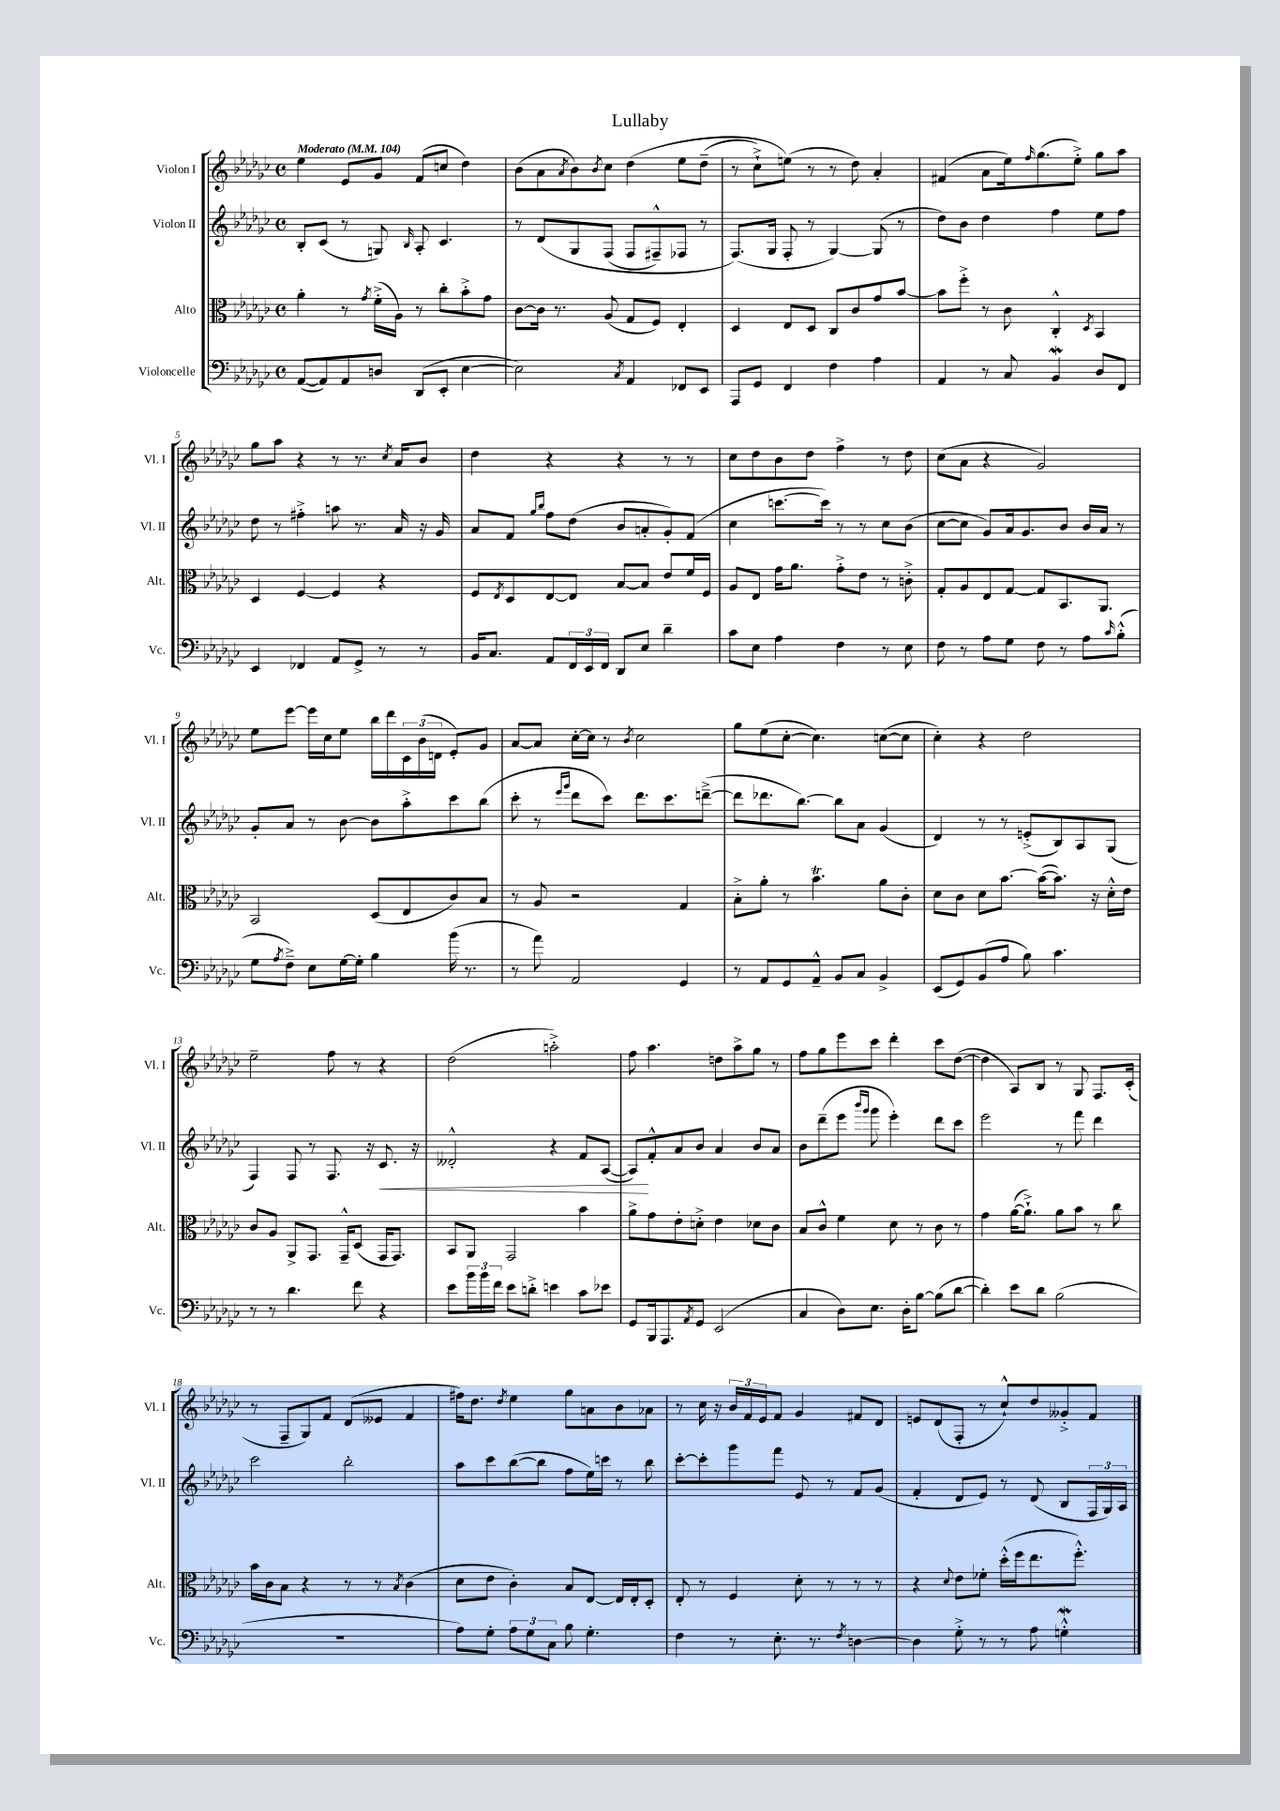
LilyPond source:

\header { title = "Lullaby" }
<<
\new StaffGroup <<
\new Staff = "s0" \with { instrumentName = "Violon I" shortInstrumentName = "Vl. I" } {
    \clef treble \key ges \major \defaultTimeSignature \time 4/4 \tempo "Moderato" 4 = 104
    ees''4 ees'8 ges'8 f'8( c''8 des''4) |
    bes'8( aes'8 \acciaccatura { aes'8 } bes'8) \acciaccatura { bes'8 } ces''8 des''4\( ees''8 des''8--( |
    r8 ces''8-!->) e''8(\) r8 r8 des''8) aes'4-. |
    fis'4( aes'8 ees''16) \grace { f''16 } ges''8.( ees''8-.->) ges''8 aes''8 |
    ges''8 aes''8 r4 r8 r8. \acciaccatura { ces''8 } aes'16 bes'8 |
    des''4 r4 r4 r8 r8 |
    ces''8 des''8 bes'8 des''8 f''4-> r8 des''8 |
    ces''8( aes'8 r4 ges'2) |
    ees''8 ees'''8~ ees'''16 ces''16 ees''8 bes''16 des'''16 \tuplet 3/2 { ces'16 bes'16( d'16 } ees'8-.) ges'8 |
    aes'8~ aes'8 ces''16~-. ces''16 r8 \acciaccatura { bes'8 } ces''2 |
    ges''8 ees''8( ces''8~-. ces''4.) c''8~( c''8 |
    ces''4-.) r4 des''2 |
    ees''2-- f''8 r8 r4 |
    des''2( a''2-.->) |
    f''8 aes''4. d''8 aes''8-> ges''8 r8 |
    f''8 ges''8 ees'''8 ces'''8 des'''4-. ces'''8 des''8~( |
    des''4 aes8) bes8 r8 ges8 f8. ces'16-.( |
    r8 f8-- ges8) f'8 des'8( eeses'8 f'4 |
    fis''16) des''8. \acciaccatura { des''8 } ees''4 ges''8 a'8 bes'8 aes'8 |
    r8 ces''16 r16 \tuplet 3/2 { bes'16 f'16 ees'16 } f'8 ges'4 fis'8 des'8 |
    e'8 des'8( f8-. r8 ces''8-!-^) des''8 geses'8-.-> f'8 \bar "|." |
}
\new Staff = "s1" \with { instrumentName = "Violon II" shortInstrumentName = "Vl. II" } {
    \clef treble \key ges \major \defaultTimeSignature \time 4/4
    bes8-. ces'8( r8 g8) \grace { bes16 } aes8-. ces'4. |
    r8 des'8\( ges8 f8( f8 fis8---^) fes8 r8 |
    f8.(\) ges16 f8-. r8 ges4~) ges8( r8 |
    des''8) bes'8 des''4 f''4 ees''8 f''8 |
    des''8 r8 fis''4-.-> a''8 r8. aes'16 r16 ges'16 |
    aes'8 f'8 \grace { ges''16 bes''16 } f''8 des''8( bes'8 a'8-. ges'8-.) f'8( |
    ces''4 c'''8.~ c'''16) r8 r8 ces''8 bes'8( |
    ces''8~ ces''8 ges'8) aes'16 ges'8. bes'8 bes'16 aes'16 r8 |
    ges'8-. aes'8 r8 bes'8~ bes'8 aes''8-.-> ces'''8 bes''8( |
    ces'''8-. r8 \grace { ees'''16 ges'''16 } des'''8 ces'''8) des'''8. ces'''8. d'''8~--->( |
    d'''8 des'''8. bes''8.~) bes''8 aes'8 ges'4( |
    des'4) r8 r8 e'8-.->( bes8) aes8 ges8( |
    f4) f8 r8 f8. r16 ces'8.\< r16 |
    deses'2-.-^ r4 f'8 aes8~( |
    aes8\!) f'8-.-^ aes'8 bes'8 aes'4 bes'8 aes'8 |
    bes'8 des'''8--( ees'''8 \grace { bes'''16 ges'''16 } ges'''8 ees'''4-.) des'''8 ces'''8 |
    ees'''2 r8 f'''8 des'''4 |
    ces'''2 bes''2-. |
    aes''8 ces'''8 bes''8~( bes''8 f''8 ees''16) c'''16 r8 bes''8 |
    ces'''8~-. ces'''8-. ges'''8 f'''8 ees'8 r8 f'8 ges'8( |
    f'4-. des'8 ees'8) r8 des'8( bes8 \tuplet 3/2 { f16 ges16) aes16 } \bar "|." |
}
\new Staff = "s2" \with { instrumentName = "Alto" shortInstrumentName = "Alt." } {
    \clef alto \key ges \major \defaultTimeSignature \time 4/4
    aes'4-. r8 \acciaccatura { ges'8 } f'16-.->( aes16) r8 ces''8-. bes'8-.-> ges'8 |
    ces'8~ ces'16 r8. aes8( ges8 f8) ees4-. |
    des4 ees8 des8 ces8 ces'8 ges'8 bes'8~ |
    bes'8 f''8-.-> r8 ces'8 ces4-.-^ \acciaccatura { des8 } bes,4 |
    des4 f4~ f4 r4 |
    f8 \acciaccatura { ees8 } des8 ees8~ ees8 bes8~ bes8 ees'8 f'16 f16 |
    aes8 ees8 ges'16 aes'8. ges'8-.-> ees'8 r8 c'8-.-> |
    ges8-. aes8 ees8 ges8~ ges8 bes,8. aes,8. |
    bes,2 des8( ees8 ces'8) bes8 |
    r8 aes8 r2 ges4 |
    bes8-.-> aes'8-. r8 bes'4.\trill aes'8 ces'8-. |
    des'8 ces'8 des'8 bes'8.~ bes'16~( bes'8.) r16 des'16-.-^ ees'16 |
    ces'8 aes8 aes,8-> ges,8. ges,16---^ des8( ges,16 ges,8.) |
    bes,8 aes,8 ges,2 bes'4 |
    aes'8-> ges'8 ees'8-. d'8-.-> ees'4 des'8 ces'8 |
    bes8 ces'8-^ f'4 des'8 r8 ces'8 r8 |
    ges'4 aes'16~( aes'8.-!->) aes'8 bes'8 r8 ces''8 |
    bes'16 ces'16 bes8 r4 r8 r8 \acciaccatura { bes8 } ces'4( |
    des'8 ees'8 ces'4-.) bes8 ees8~ ees16 ees16-. des8-. |
    ees8-. r8 f4 des'8-. r8 r8 r8 |
    r4 \appoggiatura { des'8 } ees'8 fes'8-. des''16-.-^( f''16 ees''8. f''8.-.-^) \bar "|." |
}
\new Staff = "s3" \with { instrumentName = "Violoncelle" shortInstrumentName = "Vc." } {
    \clef bass \key ges \major \defaultTimeSignature \time 4/4
    aes,8~( aes,8) aes,8 d8 des,8( ees,8-. ees4~ |
    ees2) \acciaccatura { ces8 } aes,4 fes,8 ees,8 |
    aes,,8 ges,8 f,4 f4 aes4 |
    aes,4 r8 ces8 bes,4\mordent des8 f,8 |
    ees,4 fes,4 aes,8 ges,8-> r8 r8 |
    bes,16 ces8. aes,8 \tuplet 3/2 { f,16 ees,16 f,16 } des,8 ees8 des'4-- |
    ces'8 ees8 aes4 f4 r8 ees8 |
    f8 r8 aes8 ges8 f8 r8 aes8 \grace { ces'16 } bes8-.-^( |
    ges8 \acciaccatura { aes8 } f8--->) ees8 ges16~ ges16-. bes4 bes'16( r8. |
    r8 aes'8) aes,2 ges,4 |
    r8 aes,8 ges,8 aes,8---^ bes,8 ces8 bes,4-> |
    ees,8( ges,8) bes,8( aes8 bes8) ces'4. |
    r8 r8 des'4. f'8 r4 |
    ees'8 \tuplet 3/2 { bes'16 bes'16 f'16 } ees'8 d'8-.-> e'4 ces'8 ees'8 |
    ges,8 bes,,16 aes,,8. \acciaccatura { aes,8 } ges,8 ees,2( |
    ces4 des8) ees8. des16-. bes8~ bes8( des'8~ |
    des'4-.) ees'8 des'8 bes2( |
    R1 |
    aes8) ges8-. \tuplet 3/2 { aes8 ges8 ces8 } bes8 ges4.-. |
    f4 r8 ees8.-. r8. \acciaccatura { f8 } d4~ |
    d4 ges8-.-> r8 r8 aes8 g4-.-^\mordent \bar "|." |
}
>>
>>
